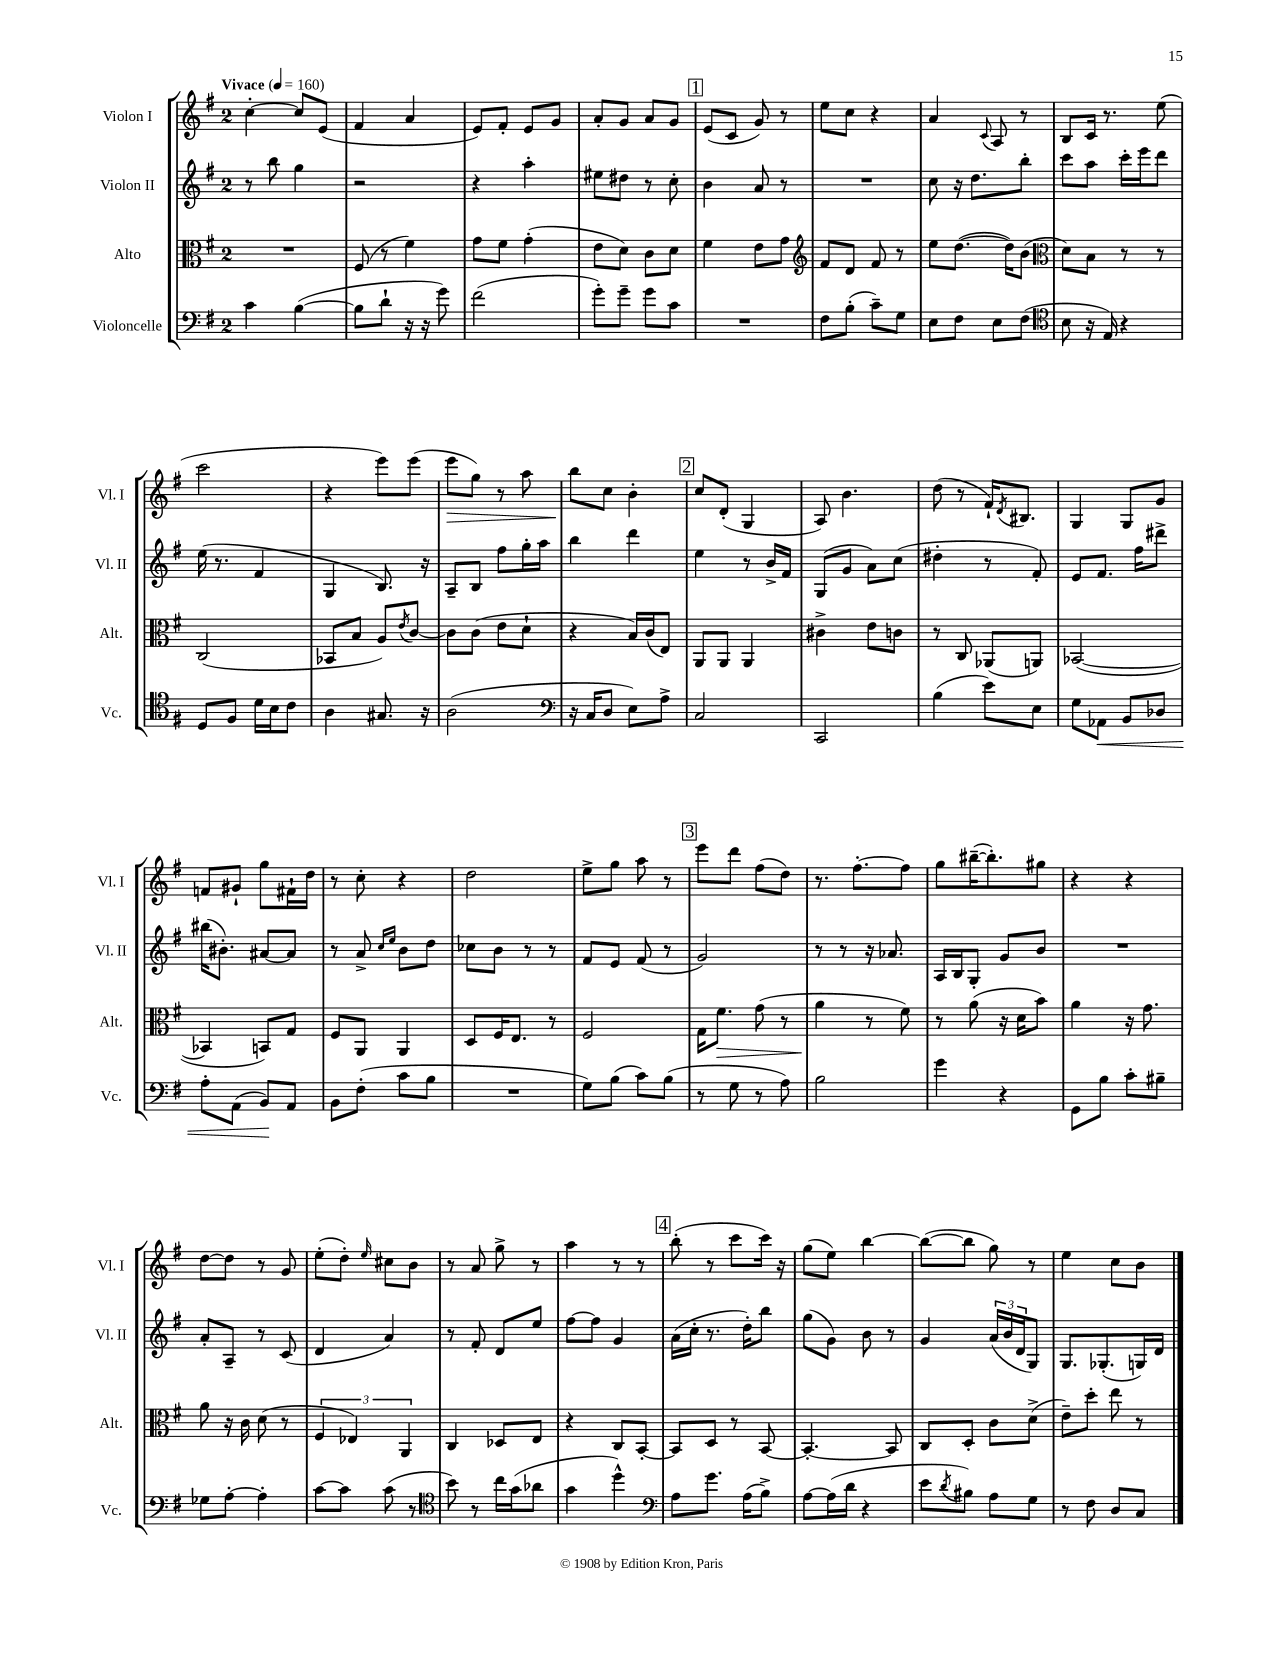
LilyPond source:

<<
\new StaffGroup <<
\new Staff = "s0" \with { instrumentName = "Violon I" shortInstrumentName = "Vl. I" } {
    \clef treble \key g \major \once \override Staff.TimeSignature.style = #'single-digit \time 2/4 \tempo "Vivace" 4 = 160
    c''4~-. c''8 e'8( |
    fis'4 a'4 |
    e'8) fis'8-. e'8 g'8 |
    a'8-. g'8 a'8 g'8 |
    \mark \markup { \box "1" } e'8( c'8 g'8) r8 |
    e''8 c''8 r4 |
    a'4 \appoggiatura { c'8 } a8 r8 |
    b8 c'16 r8. e''8( |
    c'''2 |
    r4 e'''8) e'''8( |
    e'''8\> g''8) r8 a''8 |
    b''8\! c''8 b'4-. |
    \mark \markup { \box "2" } c''8 d'8-.( g4 |
    a8) b'4. |
    d''8( r8 fis'16-!) \acciaccatura { d'8 } bis8. |
    g4 g8 g'8 |
    f'8 gis'8-! g''8 fis'16-! d''16 |
    r8 c''8-. r4 |
    d''2 |
    e''8-> g''8 a''8 r8 |
    \mark \markup { \box "3" } e'''8 d'''8 fis''8( d''8) |
    r8. fis''8.~-. fis''8 |
    g''8 bis''16~--( bis''8.-.) gis''8 |
    r4 r4 |
    d''8~ d''8 r8 g'8 |
    e''8-.( d''8-.) \grace { e''16 } cis''8 b'8 |
    r8 a'8 g''8-> r8 |
    a''4 r8 r8 |
    \mark \markup { \box "4" } b''8-.( r8 c'''8 c'''16) r16 |
    g''8( e''8) b''4~ |
    b''8~( b''8 g''8) r8 |
    e''4 c''8 b'8 \bar "|." |
}
\new Staff = "s1" \with { instrumentName = "Violon II" shortInstrumentName = "Vl. II" } {
    \clef treble \key g \major \once \override Staff.TimeSignature.style = #'single-digit \time 2/4
    r8 b''8 g''4 |
    r2 |
    r4 a''4-. |
    eis''8 dis''8 r8 c''8-. |
    \mark \markup { \box "1" } b'4 a'8 r8 |
    R2 |
    c''8 r16 d''8. b''8-. |
    c'''8 a''8 c'''16-. e'''16 d'''8 |
    e''16( r8. fis'4 |
    g4 b8.) r16 |
    a8-- b8 fis''8 g''16-. a''16 |
    b''4 d'''4 |
    \mark \markup { \box "2" } e''4 r8 b'16-> fis'16 |
    g8( g'8 a'8) c''8( |
    dis''4-. r8 fis'8-.) |
    e'8 fis'8. fis''16 dis'''8-> |
    bis''16( bis'8.-.) ais'8~ ais'8 |
    r8 a'8-> \grace { c''16 e''16 } b'8 d''8 |
    ces''8 b'8 r8 r8 |
    fis'8 e'8 fis'8( r8 |
    \mark \markup { \box "3" } g'2) |
    r8 r8 r16 aes'8. |
    a16 b16 g8-. g'8 b'8 |
    R2 |
    a'8-. a8-- r8 c'8( |
    d'4 a'4) |
    r8 fis'8-. d'8 e''8 |
    fis''8~ fis''8 g'4 |
    \mark \markup { \box "4" } a'16( c''16-. r8. d''16-.) b''8 |
    g''8( g'8) b'8 r8 |
    g'4 \tuplet 3/2 { a'16( b'16 d'16 } g8) |
    g8. ges8.-.( g16) d'16 \bar "|." |
}
\new Staff = "s2" \with { instrumentName = "Alto" shortInstrumentName = "Alt." } {
    \clef alto \key g \major \once \override Staff.TimeSignature.style = #'single-digit \time 2/4
    R2 |
    fis8( r8 fis'4) |
    g'8 fis'8 g'4-.( |
    e'8 d'8) c'8 d'8 |
    \mark \markup { \box "1" } fis'4 e'8 g'8 |
    \clef treble fis'8 d'8 fis'8 r8 |
    e''8 d''8.~( d''16) b'8( |
    \clef alto d'8) b8 r8 r8 |
    c2( |
    bes,8 b8 a8) \acciaccatura { e'8 } c'8~ |
    c'8 c'8( e'8 d'8-! |
    r4 b16) c'16( e8) |
    \mark \markup { \box "2" } a,8 a,8 a,4 |
    cis'4-> e'8 c'8 |
    r8 c8 aes,8( a,8) |
    bes,2~( |
    bes,4 b,8) g8 |
    fis8 a,8 a,4 |
    d8 fis16 e8. r8 |
    fis2 |
    \mark \markup { \box "3" } g16 fis'8.\> g'8( r8 |
    a'4\! r8 fis'8) |
    r8 a'8( r16 d'16 b'8) |
    a'4 r16 g'8. |
    a'8 r16 c'16 d'8( r8 |
    \tuplet 3/2 { fis4 ees4) a,4 } |
    c4 des8 e8 |
    r4 c8 b,8~-. |
    \mark \markup { \box "4" } b,8 d8 r8 b,8~ |
    b,4.~-. b,8 |
    c8 d8-. c'8 d'8->( |
    e'8--) d''8-. e''8 r8 \bar "|." |
}
\new Staff = "s3" \with { instrumentName = "Violoncelle" shortInstrumentName = "Vc." } {
    \clef bass \key g \major \once \override Staff.TimeSignature.style = #'single-digit \time 2/4
    c'4 b4~( |
    b8 d'8-! r16 r16 g'8) |
    fis'2( |
    g'8-.) g'8-- g'8 c'8 |
    \mark \markup { \box "1" } R2 |
    fis8 b8-.( c'8--) g8 |
    e8 fis8 e8 fis8( |
    \clef tenor b8 r16 e16) r4 |
    d8 fis8 d'16 b16 c'8 |
    a4 gis8. r16 |
    a2( |
    \clef bass r16 c16 d8 e8) a8-> |
    \mark \markup { \box "2" } c2 |
    c,2 |
    b4( e'8) e8 |
    g8 aes,8\< b,8 des8 |
    a8-. a,8( b,8\!) a,8 |
    b,8 fis8-.( c'8 b8 |
    R2 |
    g8) b8( c'8) b8( |
    \mark \markup { \box "3" } r8 g8 r8 a8) |
    b2 |
    g'4 r4 |
    g,8 b8 c'8-. bis8-- |
    ges8 a8~-. a4-. |
    c'8~ c'8 c'8( r8 |
    \clef tenor b'8) r8 c''16 g'16( aes'8 |
    g'4 d''4-^) |
    \mark \markup { \box "4" } \clef bass a8 g'8. a16( b8->) |
    a8~ a16( d'16 r4 |
    e'8 \acciaccatura { d'8 } bis8) a8 g8 |
    r8 fis8 d8 c8 \bar "|." |
}
>>
>>
\layout { \context { \Score \remove "Bar_number_engraver" } }
